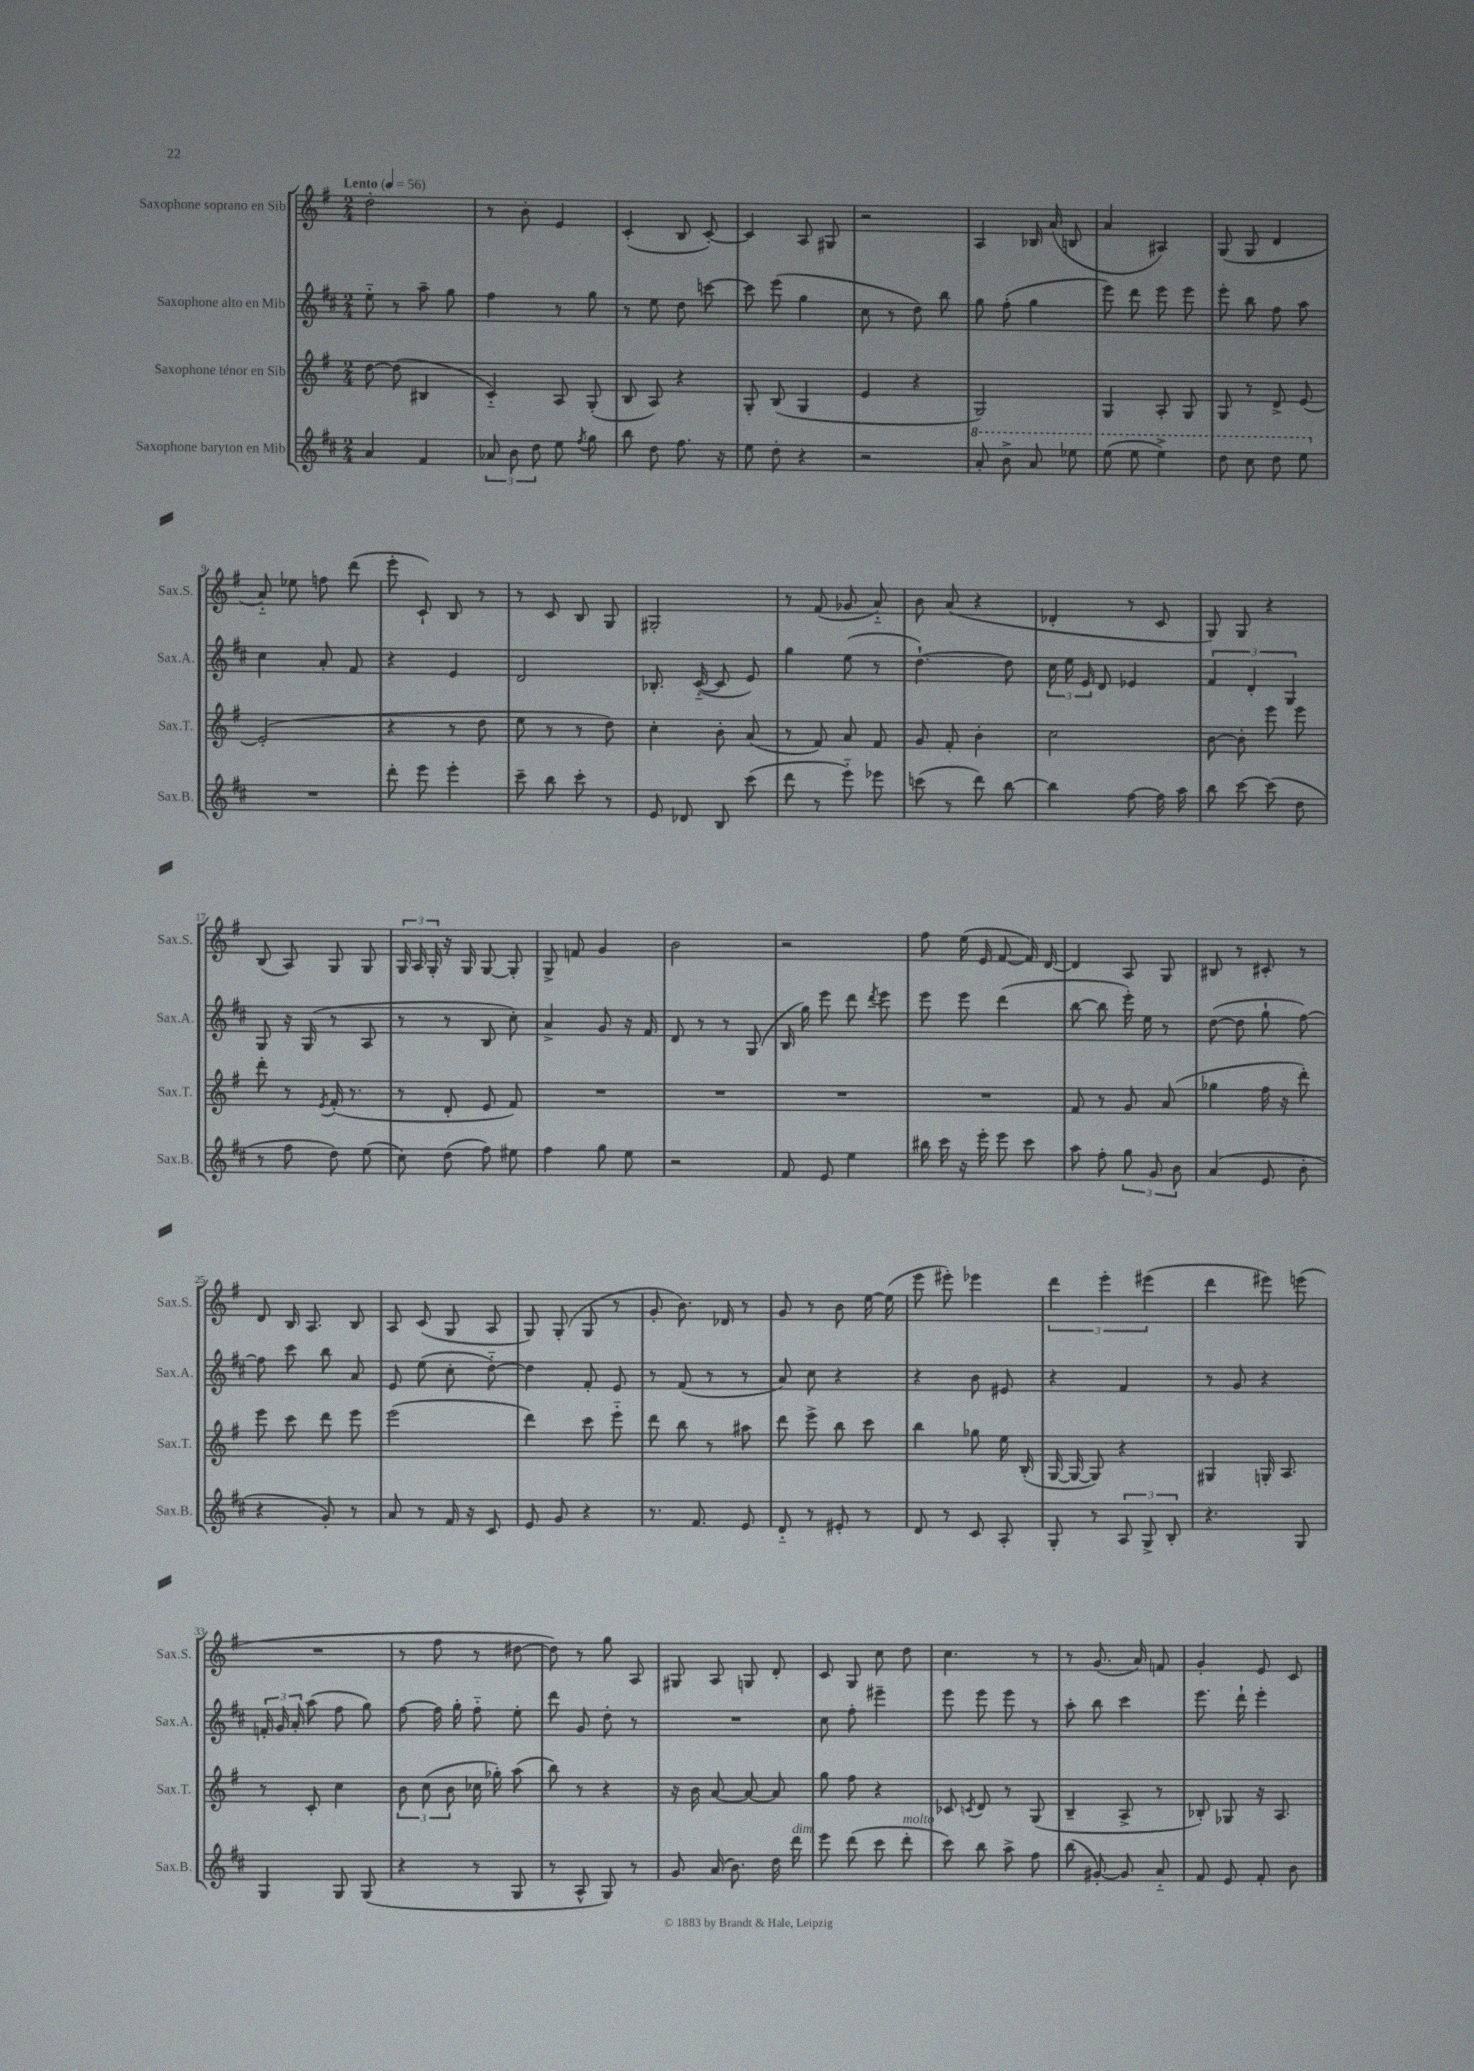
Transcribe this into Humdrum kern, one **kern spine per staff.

**kern	**kern	**kern	**kern
*part4	*part3	*part2	*part1
*staff4	*staff3	*staff2	*staff1
*I"Saxophone baryton en Mib	*I"Saxophone ténor en Sib	*I"Saxophone alto en Mib	*I"Saxophone soprano en Sib
*I'Sax.B.	*I'Sax.T.	*I'Sax.A.	*I'Sax.S.
*clefG2	*clefG2	*clefG2	*clefG2
*k[f#c#]	*k[f#]	*k[f#c#]	*k[f#]
*M2/4	*M2/4	*M2/4	*M2/4
*MM56	*MM56	*MM56	*MM56
=1	=1	=1	=1
!	!	!	!LO:TX:a:B:t=Lento
4a/	[8dd\	8ee\	2dd'\
.	(8dd\]	8r	.
4f#/	4B#X/	8aa~\	.
.	.	8gg\	.
=2	=2	=2	=2
12a-X/	4c/)	4ff#\	8r
12b\	.	.	.
.	.	.	8b'\
12dd\	.	.	.
8ee\	8A/	8r	4e/
8qff#/	.	.	.
8gg\	(8G'/	8gg\	.
=3	=3	=3	=3
8bb\	8B/	8r	(4c'/
8dd\	8A/)	8ee\	.
8.ff#\	4r	8dd\	8B/
.	.	[8cccn\	[8c'/)
16r	.	.	.
=4	=4	=4	=4
8ee\	8G'/	8ccc\]	4c/]
8dd'\	(8B/	(8eee\	.
4r	4G/	4gg\	8A/
.	.	.	8G#X/
=5	=5	=5	=5
2r	4e/	8cc#\	2r
.	.	8r	.
.	4r	8dd\)	.
.	.	8bb\	.
=6	=6	=6	=6
*8va	*	*	*
8aa'/	2G/)	8gg\	4A/
8bb^\	.	(8ff#'\	.
8aa/	.	4gg\	16B-X/
.	.	.	(16a/
8eee-X\	.	.	8Bn/
=7	=7	=7	=7
(8eee\	4G/	8eee\)	4a/
8eee\	.	8ddd\	.
4eee^\)	8A'/	8eee\	4A#X/)
.	8G/	8eee\	.
=8	=8	=8	=8
8ddd\	8G/	8eee'\	(8G/
8ccc#\	8r	8bb\	8G/
8ddd\	8d^/	8ff#\	4d/
8eee\	[8e/	8aa\	.
!!LO:LB:g=z
=9	=9	=9	=9
*X8va	*	*	*
2r	(2e'/]	4cc#\	8a/)
.	.	.	8ee-X\
.	.	8a'/	8ffn\
.	.	8f#/	(8ddd\
=10	=10	=10	=10
8ddd'\	4r	4r	8eee'\
8eee\	.	.	8c`/)
4eee'\	8r	4e/	8B/
.	8dd\	.	8r
=11	=11	=11	=11
8ccc#~\	8ee\	2d/	8r
8bb\	8r	.	8c/
8ccc#'\	8r	.	8B/
8r	8dd\)	.	8G/
=12	=12	=12	=12
8e/	4cc'\	8.B-X'/	2G#X'/
8d-X/	.	.	.
.	.	([16c#/	.
8B/	8b'\	8c#/]	.
(8ccc#\	(8a/	8e/)	.
=13	=13	=13	=13
8ddd\	8r	4gg\	8r
8r	8f#/)	.	(8f#/
8eee\)	8a/	(8ee\	8g-X/
8eee-X\	8f#/	8r	8a/)
=14	=14	=14	=14
(8cccn\	8g/	[4.dd`\)	8b\
8r	8f#'/	.	(8a/
8ddd\)	4b'\	.	4r
[8bb\	.	8dd\]	.
=15	=15	=15	=15
4bb\]	2cc\	24cc#\	4d-X'/
.	.	24ee\	.
.	.	24e/	.
.	.	8d/	.
[8ff#\	.	4e-X/	8r
16ff#\]	.	.	8c/
16aa\	.	.	.
=16	=16	=16	=16
8bb\	[8b\	6f#/	8G/)
[8ccc#\	8b'\]	.	8G/
.	.	6d'/	.
(8ccc#\]	8eee\	.	4r
.	.	6G/	.
8dd\	8eee\	.	.
!!LO:LB:g=z
=17	=17	=17	=17
8r	8ddd'\	8G/	(8B/
8ff#\	8r	16r	8A/)
.	.	(16G/	.
.	8qe/	.	.
8dd\)	(16f#'/	8r	8G/
.	8.r	.	.
(8ee\	.	8A/	8G/
=18	=18	=18	=18
8cc#\)	8r	8r	24G/
.	.	.	24A/
.	.	.	24G'/
(8dd\	8d'/	8r	16r
.	.	.	16G/
8ff#\)	8e/	8B/	[8G/
8ee#X\	8f#/)	8cc#'\)	8G'/]
=19	=19	=19	=19
4ff#\	2r	4a^/	8G^/
.	.	.	8fn/
8gg\	.	8g/	4g/
8ee\	.	16r	.
.	.	16f#/	.
=20	=20	=20	=20
2r	2r	8d/	2b\
.	.	8r	.
.	.	8r	.
.	.	(8G/	.
=21	=21	=21	=21
8f#/	2r	16B/	2r
.	.	16gg\)	.
8e/	.	8eee\	.
4ee\	.	8ddd\	.
.	.	8qddd/	.
.	.	8eee\	.
=22	=22	=22	=22
16bb#X\	2r	8eee\	8ff#\
16ccc#\	.	.	.
16r	.	8eee\	(16ee\
16eee'\	.	.	16e/
8eee\	.	(4ddd\	[8f#/
8ccc#\	.	.	16f#/])
.	.	.	[16d/
=23	=23	=23	=23
8aa\	8f#/	[8bb\	4d/]
8ff#'\	8r	8bb\]	.
12gg\	8g/	16eee'\)	8A/
.	.	16ee\	.
12g/	.	.	.
.	(8a/	8r	8G/
12b\	.	.	.
=24	=24	=24	=24
(4a/	4gg-X\	([8dd\	8B#X/
.	.	8dd\]	8r
8e/	16ff#\	8gg`\	8c#X'/
.	16r	.	.
8b'\	8ddd'\)	[8ff#\)	8r
!!LO:LB:g=z
=25	=25	=25	=25
4r	8eee\	8ff#\]	8d/
.	8ccc\	8ccc#\	16B/
.	.	.	8.A/
8g'/)	8ddd\	8bb\	.
8r	8eee\	8a/	8B/
=26	=26	=26	=26
8a/	(2eee\	8e/	8A/
8r	.	(8ee\	(8c/
16f#/	.	8cc#'\	8G/
16r	.	.	.
8c#/	.	[8dd\)	8A/
=27	=27	=27	=27
8e/	4ddd\)	4dd\]	8G/)
8g/	.	.	(8G'/
4r	8ccc\	8f#'/	8G/
.	8eee\	8e/	8r
=28	=28	=28	=28
8.r	8ddd\	8r	8g'/
.	8bb\	(8f#/	8.b\)
8.f#/	.	.	.
.	8r	8r	.
.	.	.	16d-X/
8e/	8aa#X\	8r	8r
=29	=29	=29	=29
8d/	8ddd\	8a/)	8g/
8r	8eee^\	8cc#\	8r
8e#X'/	8bb\	4r	8b\
8r	8ccc\	.	[16ee\
.	.	.	(16ee\]
=30	=30	=30	=30
8d/	4bb\	4r	8eee\
8r	.	.	8eee#X'\)
8c#/	8gg-X\	8b\	4eee-X\
8A'/	16ee\	8e#X/	.
.	(16B'/	.	.
=31	=31	=31	=31
8G'/	[16G/	4r	6ddd\
.	16G/_	.	.
8r	8G/])	.	.
.	.	.	6eee'\
12A/	4r	4f#/	.
12G^/	.	.	(6eee#X\
12B'/	.	.	.
=32	=32	=32	=32
4.r	4G#X/	8r	4ddd\
.	.	8g/	.
.	16Gn'/	4r	8eee#X\)
.	8.A/	.	.
8G/	.	.	(8eeen\
!!LO:LB:g=z
=33	=33	=33	=33
4G/	8r	24fn'/	2r
.	.	24g/	.
.	.	24a'/	.
.	8c'/	(8aa\	.
8G/	4cc\	8ff#\	.
(8G/	.	8gg\)	.
=34	=34	=34	=34
4r	12b\	[8ff#\	8r
.	(12cc\	.	.
.	.	16ff#\]	8ff#\
.	12b\	.	.
.	.	16gg'\	.
8r	16cc-X\	8ff#\	8r
.	16gg-X'\)	.	.
8G/	(8aa\	8ee'\	[8dd#X\
=35	=35	=35	=35
8r	8bb\)	8ddd\	8dd#\])
8A^^/	8r	8g/	8r
8G/)	4r	8dd'\	8gg\
8r	.	8r	8A/
=36	=36	=36	=36
8g/	16r	2r	8G#X/
.	16b\	.	.
(16a/	[8a/	.	8A/
8.b\)	.	.	.
.	8a/_	.	8Gn/
16dd\	8a/]	.	8d'/
!LO:TX:a:i:t=dim.	!	!	!
16ddd\	.	.	.
=37	=37	=37	=37
8eee\	8gg\	8cc#\	8c/
(8ddd\	8ff#\	8ff#'\	8G/
8ccc#\	4r	4eee#X~\	8cc\
!LO:TX:a:i:t=molto	!	!	!
8ddd'\	.	.	8dd\
=38	=38	=38	=38
8ccc#\)	8c-X/	8eee\	4.cc\
.	8qcn/	.	.
8bb\	8d/	8eee\	.
8aa^\	8r	8eee\	.
8ff#\	(8G/	8r	8r
=39	=39	=39	=39
(8bb\	4B~/	8aa'\	8r
[8g#X'/)	.	8bb\	(8.g/
8g#/]	8A^/	4ccc#\	.
.	.	.	16a/)
8a/	8r	.	8fn/
=40	=40	=40	=40
8f#/	8B-X'/)	8.eee\	4g'/
8e/	8G-X/	.	.
.	.	16ddd`\	.
8f#'/	16r	4eee'\	8e/
.	8.A/	.	.
8b\	.	.	8c/
==	==	==	==
*-	*-	*-	*-
